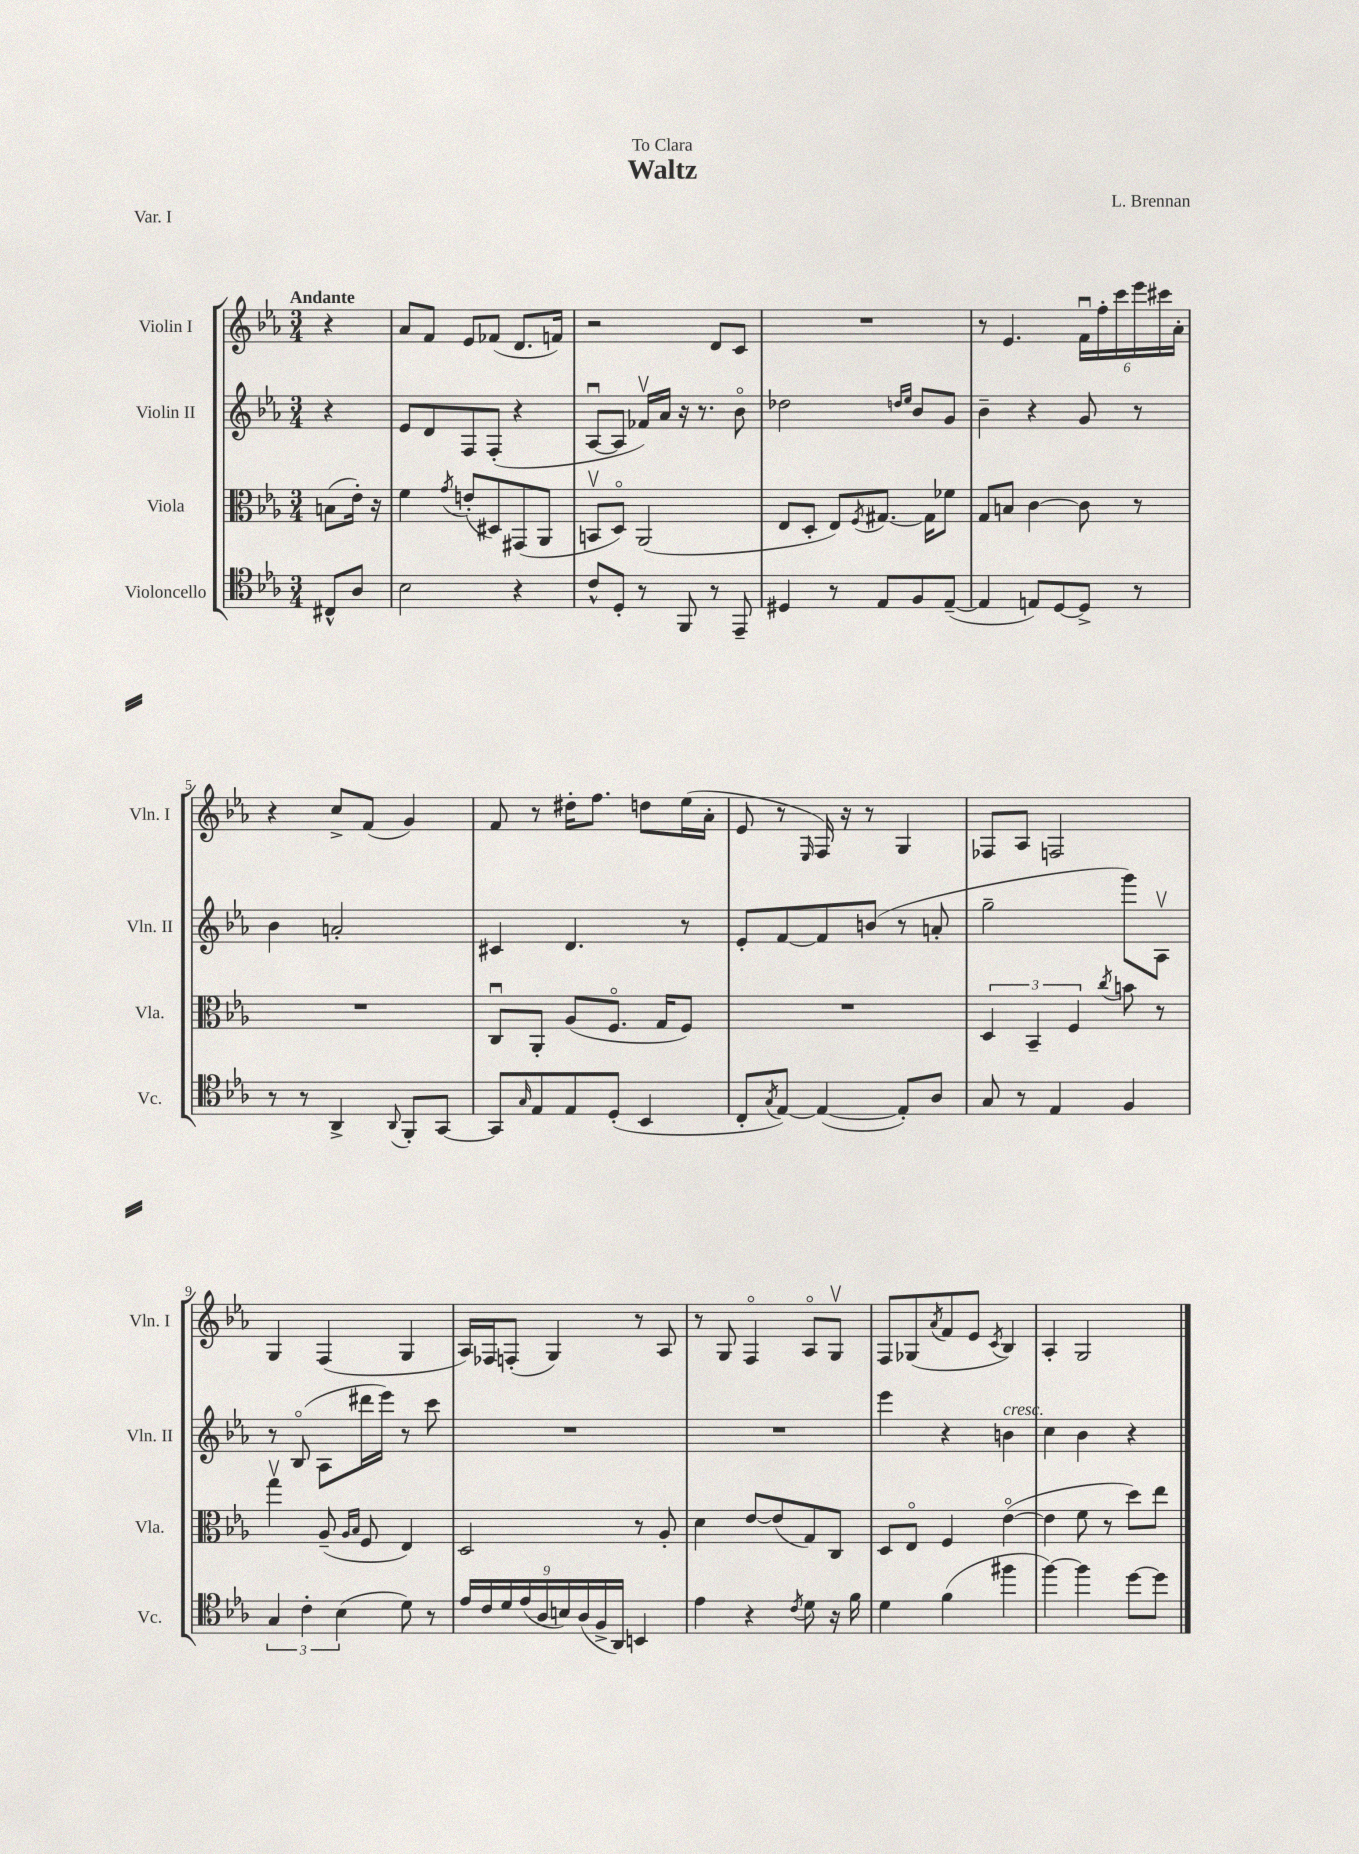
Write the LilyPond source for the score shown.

\header { title = "Waltz" composer = "L. Brennan" dedication = "To Clara" piece = "Var. I" }
<<
\new StaffGroup <<
\new Staff = "s0" \with { instrumentName = "Violin I" shortInstrumentName = "Vln. I" } {
    \clef treble \key ees \major \numericTimeSignature \time 3/4 \partial 4 \tempo "Andante"
    r4 |
    aes'8 f'8 ees'8 fes'8( d'8. f'16) |
    r2 d'8 c'8 |
    R2. |
    r8 ees'4. \tuplet 6/4 { f'16\downbow f''16-. c'''16 ees'''16 cis'''16 aes'16-. } |
    r4 c''8-> f'8( g'4) |
    f'8 r8 dis''16-. f''8. d''8 ees''16( aes'16-. |
    ees'8 r8 \grace { ees16 } f16) r16 r8 g4 |
    fes8 aes8 f2 |
    g4 f4( g4 |
    aes16) fes16 f8-.( g4) r8 aes8 |
    r8 g8 f4\flageolet aes8\flageolet g8\upbow |
    f8 ges8( \acciaccatura { aes'8 } f'8 ees'8 \acciaccatura { c'8 } bes4) |
    aes4-. g2 \bar "|." |
}
\new Staff = "s1" \with { instrumentName = "Violin II" shortInstrumentName = "Vln. II" } {
    \clef treble \key ees \major \numericTimeSignature \time 3/4 \partial 4
    r4 |
    ees'8 d'8 f8 f8-.( r4 |
    aes8~\downbow aes8 fes'16\upbow) aes'16 r16 r8. bes'8\flageolet |
    des''2 \grace { d''16 ees''16 } bes'8 g'8 |
    bes'4-- r4 g'8 r8 |
    bes'4 a'2-. |
    cis'4 d'4. r8 |
    ees'8-. f'8~ f'8 b'8( r8 a'8-. |
    g''2-- g'''8) aes8\upbow |
    r8 bes8\flageolet( aes8 dis'''16 ees'''16) r8 c'''8 |
    R2. |
    R2. |
    ees'''4 r4 b'4^\markup { \italic "cresc." } |
    c''4 bes'4 r4 \bar "|." |
}
\new Staff = "s2" \with { instrumentName = "Viola" shortInstrumentName = "Vla." } {
    \clef alto \key ees \major \numericTimeSignature \time 3/4 \partial 4
    b8( ees'16-.) r16 |
    f'4 \acciaccatura { g'8 } e'8-.( dis8) gis,8( aes,8 |
    b,8\upbow d8\flageolet) aes,2( |
    ees8 d8-. ees8) \acciaccatura { f8 } gis8.~ gis16 fes'8 |
    g8 b8 c'4~ c'8 r8 |
    R2. |
    c8\downbow aes,8-. aes8( f8.\flageolet g16 f8) |
    R2. |
    \tuplet 3/2 { d4 bes,4-- f4 } \acciaccatura { c''8 } b'8 r8 |
    g''4\upbow aes8--( \grace { aes16 bes16 } f8 ees4) |
    d2 r8 aes8-. |
    d'4 ees'8~ ees'8( g8) c8 |
    d8 ees8\flageolet f4 ees'4~\flageolet( |
    ees'4 f'8 r8 d''8) ees''8 \bar "|." |
}
\new Staff = "s3" \with { instrumentName = "Violoncello" shortInstrumentName = "Vc." } {
    \clef tenor \key ees \major \numericTimeSignature \time 3/4 \partial 4
    cis8-^ aes8 |
    bes2 r4 |
    c'8-^ d8-. r8 f,8 r8 ees,8-- |
    dis4 r8 ees8 f8 ees8~--( |
    ees4 e8) d8~ d8-> r8 |
    r8 r8 aes,4-> \appoggiatura { aes,8 } f,8-. g,8~ |
    g,8 \grace { g16 } ees8 ees8 d8-.( bes,4 |
    c8-. \acciaccatura { g8 } ees8~) ees4~( ees8-.) aes8 |
    g8 r8 ees4 f4 |
    \tuplet 3/2 { g4 c'4-. bes4( } d'8) r8 |
    \tuplet 9/8 { ees'16 c'16 d'16 ees'16( aes16 b16) aes16( f16-> aes,16) } b,4 |
    ees'4 r4 \acciaccatura { c'8 } d'8 r16 f'16 |
    d'4 f'4( fis''4 |
    f''4~) f''4 d''8~ d''8 \bar "|." |
}
>>
>>
